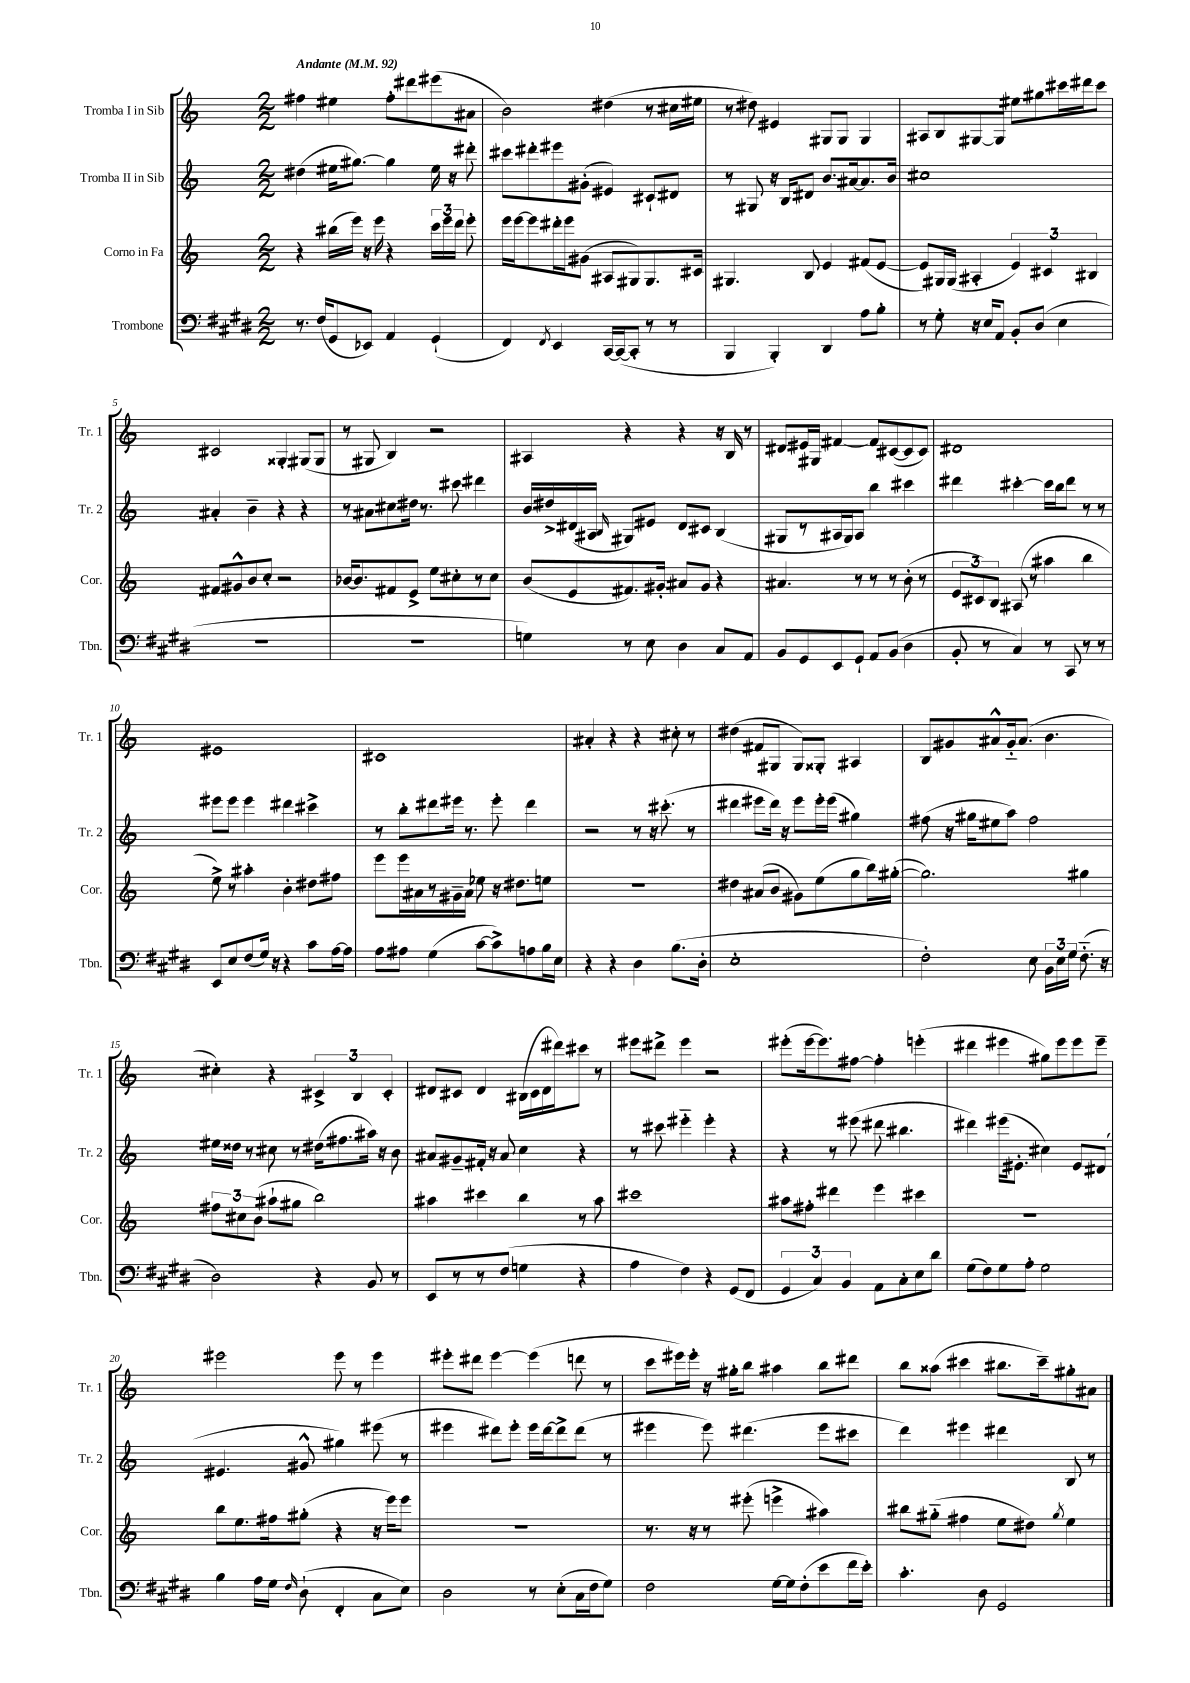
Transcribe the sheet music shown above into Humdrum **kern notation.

**kern	**kern	**kern	**kern
*staff4	*staff3	*staff2	*staff1
*clefF4	*clefG2	*clefG2	*clefG2
*k[f#c#g#d#]	*k[]	*k[]	*k[]
*M2/2	*M2/2	*M2/2	*M2/2
*MM92	*MM92	*MM92	*MM92
8.r	4r	(4dd#	4ff#
(16F#	.	.	.
8GG#	(16bb#	16ee#	4ee#
.	16eee)	[8.gg#)	.
8EE-)	16r	.	.
.	16eee	.	.
4AA	4r	4gg#]	8ff#'
.	.	.	8ddd#
(4GG#`	24ccc	16ee#	(8eee#
.	24eee	.	.
.	.	16r	.
.	24ddd	.	.
.	8eee'	8ddd#'	8a#
=	=	=	=
4FF#)	16eee	8ccc#	2b)
.	[16eee	.	.
.	8eee]	8ddd#'	.
8qFF#	.	.	.
4EE	16ddd#'	8eee#	.
.	16eee	.	.
.	(8g#	(8g#'	.
[16CC#	8A#	4e#)	(4dd#
(16CC#_	.	.	.
8CC#']	8G#)	.	.
8r	8.G#	8c#`	8r
8r	.	8d#	16cc#
.	16c#	.	16ee#
=	=	=	=
4BBB	4.G#	8r	8r
.	.	8G#	8dd#)
4BBB')	.	16r	4e#
.	.	16B	.
.	8B	8d#	.
4DD#	4e	8.b	8G#
.	.	.	8G#
.	.	[16a#	.
8A	(8f#	8.a#]	4G#
8B'	[8e	.	.
.	.	16b	.
=	=	=	=
8r	8e])	1cc#	8A#
8G#'	16G#	.	8B
.	(16G#	.	.
16r	4A#'	.	[8G#
16E	.	.	.
8AA	.	.	8G#]
8BB'	6e)	.	8ee#
(8D#	.	.	8gg#
.	6c#	.	.
4E	.	.	16ccc#
.	.	.	16ddd#
.	6B#	.	.
.	.	.	8ccc#
=	=	=	=
1r	8f#	4a#'	2c#
.	8g#^^	.	.
.	8b	4b~	.
.	8cc'	.	.
.	2r	4r	4G##'
.	.	4r	(8G#
.	.	.	8G#
=	=	=	=
1r	[16b-	8r	8r
.	8.b-]	.	.
.	.	8a#	8G#
.	8f#	8cc#	4B)
.	8e^	16dd#	.
.	.	8.r	.
.	8ee	.	2r
.	8cc#'	8ccc#	.
.	8r	4ddd#	.
.	8cc#	.	.
=	=	=	=
4G)	(8b	16b	4A#
.	.	16dd#^	.
.	8e	(16d#	.
.	.	16A#	.
.	.	16qqB	.
8r	8.f#)	8G#)	4r
8E	.	8e#	.
.	16g#'	.	.
4D#	8a#	8d#	4r
.	8g#	8c#	.
8C#	4r	(4B	16r
.	.	.	16B
8AA	.	.	8r
=	=	=	=
8BB	4.a#	8G#	8d#
8GG#	.	8r	16e#
.	.	.	16G#
8EE	.	16A#	[4f#
.	.	16G#)	.
8GG#`	8r	8A#	.
8AA	8r	4bb	8f#]
(8BB	8r	.	([8c#
4D#	(8b'	4ccc#	8c#]
.	8r	.	8c#)
=	=	=	=
8BB'	12e	4ddd#	1d#
.	12c#)	.	.
8r	.	.	.
.	12B	.	.
4C#)	(8A#	[4ccc#'	.
.	8r	.	.
8r	4aa#	16ccc#]	.
.	.	16bb	.
8CC#	.	8ddd#	.
8r	4bb	8r	.
8r	.	8r	.
=	=	=	=
8EE	8ee^)	8eee#	1e#
8E	8r	8eee#	.
(8F#	4aa#'	4eee#	.
16G#)	.	.	.
16r	.	.	.
4r	4b'	4ddd#	.
8c#	8dd#	4ccc#^	.
[16A	8ff#	.	.
16A]	.	.	.
=	=	=	=
8A	8eee	8r	1c#
8A#	16eee	8bb'	.
.	16a#	.	.
(4G#	8r	8ddd#	.
.	16g#~	16eee#	.
.	16a#	8.r	.
[8c#	8ee-	.	.
8c#^])	16r	8eee#'	.
.	8.dd#	.	.
8A	.	4ddd#	.
16B	8ee	.	.
16E	.	.	.
=	=	=	=
4r	1r	2r	4a#'
4r	.	.	4r
4D#	.	8r	4r
.	.	16r	.
.	.	(8.ccc#'	.
(8.B	.	.	8cc#'
.	.	8r	8r
16D#'	.	.	.
=	=	=	=
1E'	4dd#	4ddd#	(4dd#
.	(8a#	8eee#	8f#
.	8b	16ddd#)	8G#
.	.	16r	.
.	8g#)	8eee#	8G#)
.	(8ee	16eee#'	8G##'
.	.	(16eee#	.
.	8gg	4gg#)	4A#
.	16bb)	.	.
.	([16gg#'	.	.
=	=	=	=
2F#')	2.gg#])	(8ff#	8B
.	.	16r	8g#
.	.	16gg#	.
.	.	8ee#	8a#^^
.	.	8aa)	16g#'~
.	.	.	(8.a#
8E	.	2ff#	.
24BB	.	.	4.b
24E	.	.	.
24G#	.	.	.
(8.F#'~	4gg#	.	.
16r	.	.	.
=	=	=	=
2D#)	12ff#	16ee#	4cc#')
.	.	16dd##	.
.	12cc#	.	.
.	.	8r	.
.	(12b	.	.
.	8aa#`	8cc#	4r
.	8gg#	8r	.
4r	2bb)	(16dd#	6c#^
.	.	8.ff#	.
.	.	.	6B
8BB	.	16aa#)	.
.	.	16r	.
.	.	.	6c#'
8r	.	8b	.
=	=	=	=
8EE	4aa#	8a#	8d#
8r	.	8g#~	8c#
8r	4ccc#	16f#'	4d#
.	.	16r	.
(8F#	.	8a#	.
4G	4bb	4cc	(16B#
.	.	.	16c#
.	.	.	16d#
.	.	.	16ddd#)
4r	8r	4r	8ccc#
.	8aa#	.	8r
=	=	=	=
4A	1ccc#	8r	8eee#
.	.	8ccc#	8ddd#^
4F#)	.	4eee#'~	4eee#
4r	.	4eee#'	2r
(8GG#	.	4r	.
8FF#	.	.	.
=	=	=	=
6GG#	8aa#	4r	(8eee#'
.	8ff#'	.	[16eee#
6C#)	.	.	.
.	.	.	8.eee#])
.	4ddd#	8r	.
6BB	.	.	.
.	.	(8eee#	[8ff#
8AA	4eee	8ddd#	4ff#']
8C#'	.	4.bb#	.
8E	4ccc#	.	(4eee'
8d#	.	.	.
=	=	=	=
(8G#	1r	4ddd#)	4ddd#
8F#)	.	.	.
8G#	.	(16eee#	4eee#
.	.	8.e#'	.
8A'	.	.	.
2G#	.	4cc#)	8gg#)
.	.	.	8eee#
.	.	8e#	8eee#
.	.	(8d#	8eee#~
=	=	=	=
4B	8bb	4.e#	2eee#
.	8.ee	.	.
16A	.	.	.
16G#	16ff#	.	.
16qqF#	.	.	.
(8D#`	(8gg#'	8g#^^	.
4FF#'	4r	4gg#)	8eee#
.	.	.	8r
8C#	16r	(8eee#	4eee#
.	16eee)	.	.
8E)	8eee	8r	.
=	=	=	=
2D#	1r	4eee#	8eee#'
.	.	.	8ddd#
.	.	8ddd#)	[4eee#
.	.	8eee#'	.
8r	.	16eee#	(4eee#]
.	.	[16ddd#	.
(8E'	.	8ddd#^]	.
16C#	.	(8ddd#	8ddd
16F#	.	.	.
8G#)	.	8r	8r
=	=	=	=
2F#	8.r	4eee#	8ccc
.	.	.	16eee#)
.	16r	.	16eee#'
.	8r	8eee#)	16r
.	.	.	16gg#'
.	(8eee#'	(4.ddd#	8bb
[16G#	4eee^	.	4aa#
16G#]	.	.	.
(8F#'	.	.	.
8e	4aa#)	8eee#	8bb
16f#	.	8ccc#	8ddd#
16e')	.	.	.
=	=	=	=
4.c#'	8bb#	4ddd)	8bb
.	(8gg#'~	.	(8aa##
.	4ff#	4eee#	4ccc#
8D#	.	.	.
2GG#	8ee	4ddd#	8.bb#
.	8dd#)	.	.
.	.	.	16ccc#~)
.	8qgg#	.	.
.	4ee	8B	8gg#'
.	.	8r	8a#
==	==	==	==
*-	*-	*-	*-
